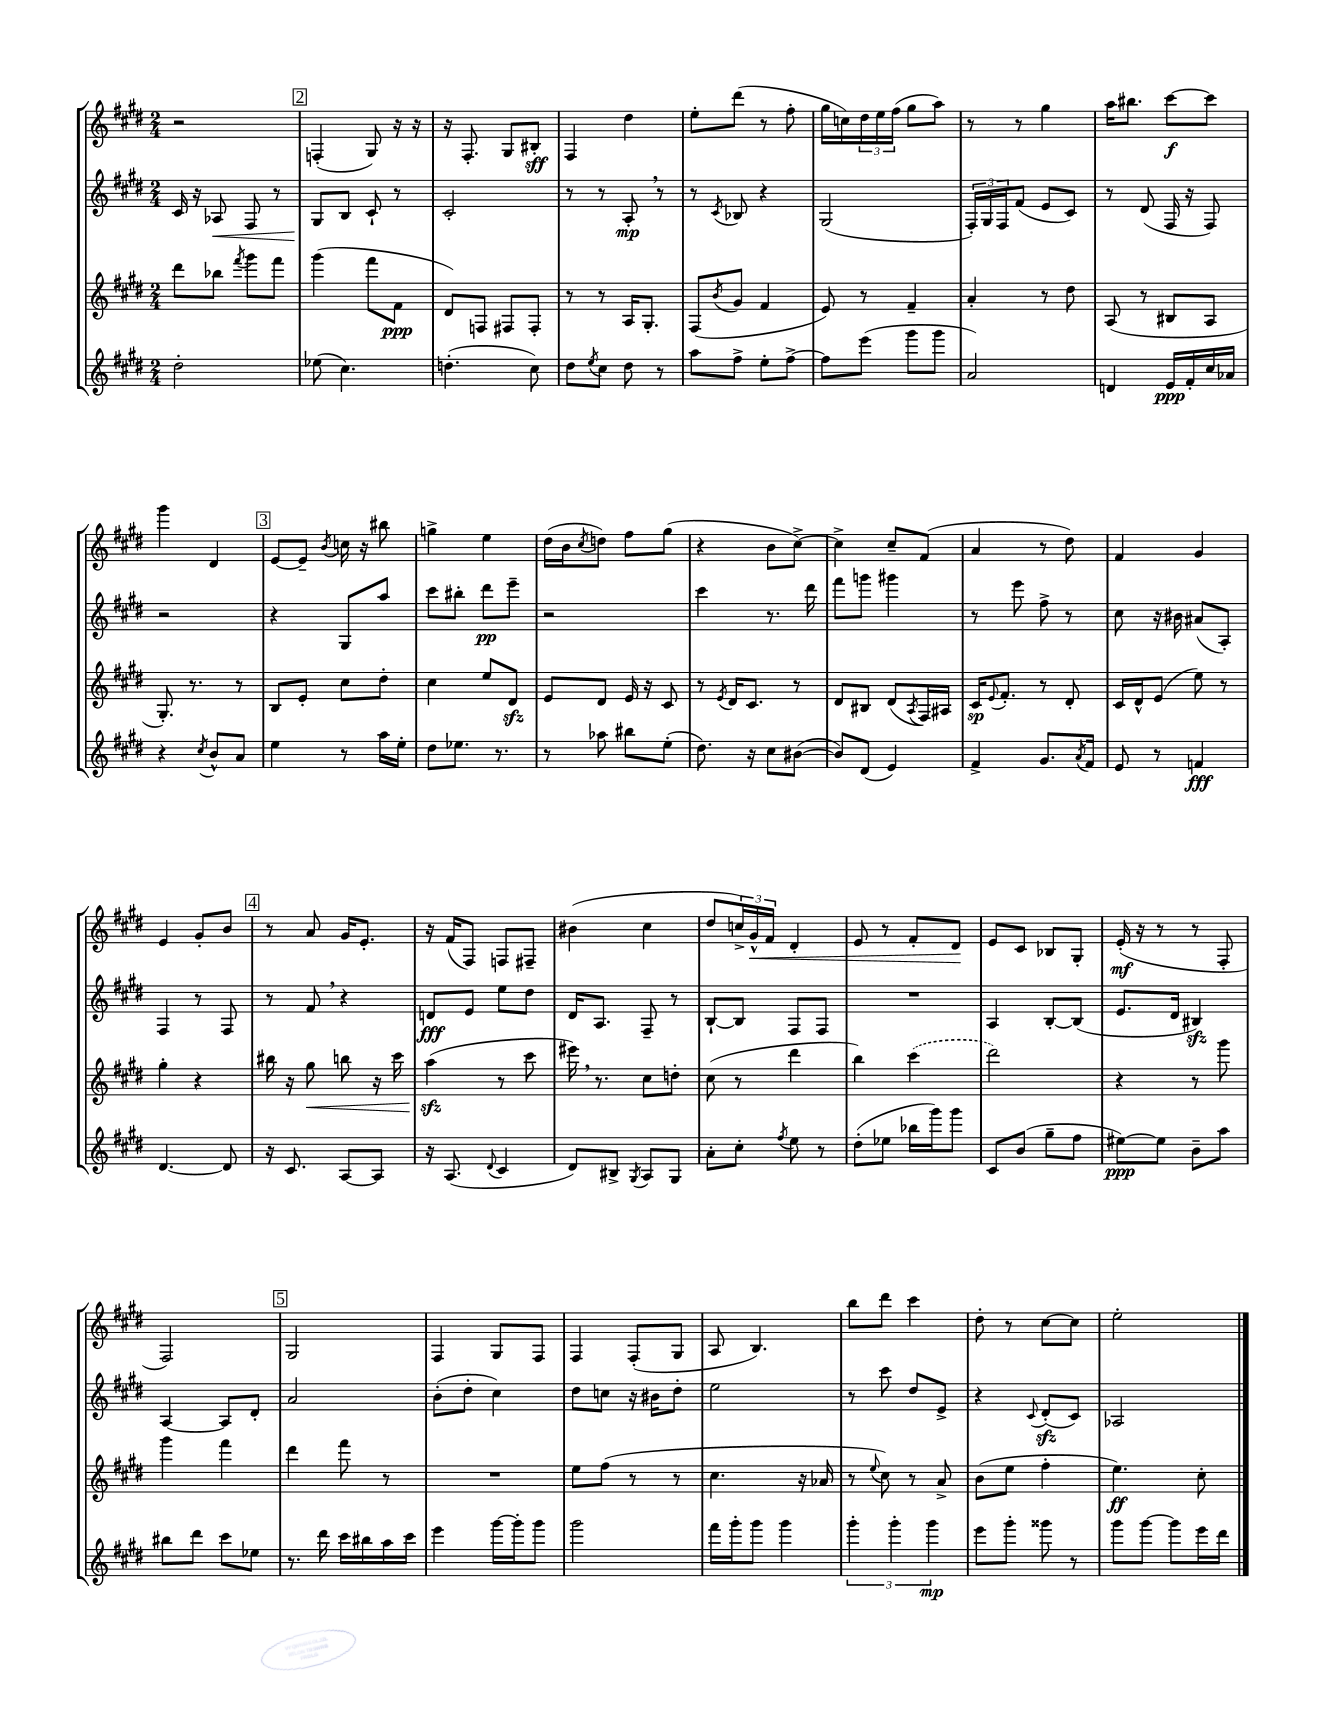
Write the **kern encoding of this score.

**kern	**dynam	**kern	**dynam	**kern	**dynam	**kern	**dynam
*part4	*part4	*part3	*part3	*part2	*part2	*part1	*part1
*staff4	*staff4	*staff3	*staff3	*staff2	*staff2	*staff1	*staff1
*clefG2	*	*clefG2	*	*clefG2	*	*clefG2	*
*k[f#c#g#d#]	*	*k[f#c#g#d#]	*	*k[f#c#g#d#]	*	*k[f#c#g#d#]	*
*M2/4	*	*M2/4	*	*M2/4	*	*M2/4	*
=94	=94	=94	=94	=94	=94	=94	=94
2dd#'\	.	8ddd#\L	.	16c#/	.	2r	.
.	.	.	.	16r	.	.	.
!	!	!	!	!	!LO:HP:b	!	!
.	.	8bb-X\J	.	8A-X/	<	.	.
.	.	8qfff#/	.	.	.	.	.
.	.	8ggg#\L	.	8F#/	.	.	.
.	.	8fff#\J	.	8r	.	.	.
!!LO:REH:place=s1:t=2
=95	=95	=95	=95	=95	=95	=95	=95
(8ee-X\	.	(4ggg#\	.	8G#/L	.	(4Fn'/	.
4.cc#\)	.	.	.	8B/J	[	.	.
.	.	8fff#\L	.	8c#`/	.	8G#/)	.
.	.	8f#\J	ppp	8r	.	16r	.
.	.	.	.	.	.	16r	.
=96	=96	=96	=96	=96	=96	=96	=96
(4.ddn'\	.	8d#/L)	.	2c#'/	.	16r	.
.	.	.	.	.	.	8.F#'/	.
.	.	8Fn/J	.	.	.	.	.
.	.	8F#X/L	.	.	.	8G#/L	.
8cc#\)	.	8F#'/J	.	.	.	8B#X'/J	sff
=97	=97	=97	=97	=97	=97	=97	=97
8dd#\L	.	8r	.	8r	.	4F#/	.
8qee/	.	.	.	.	.	.	.
8cc#\J	.	8r	.	8r	.	.	.
8dd#\	.	16A/KL	.	8A',/	mp	4dd#\	.
.	.	8.G#'/J	.	.	.	.	.
8r	.	.	.	8r	.	.	.
=98	=98	=98	=98	=98	=98	=98	=98
8aa\L	.	(8F#/L	.	8r	.	8ee'\L	.
.	.	8qb/	.	8qc#/	.	.	.
8ff#^\J	.	8g#/J	.	8B-X/	.	(8ddd#\J	.
8ee'\L	.	4f#/	.	4r	.	8r	.
[8ff#^\J	.	.	.	.	.	8ff#'\	.
=99	=99	=99	=99	=99	=99	=99	=99
8ff#\L]	.	8e/)	.	(2G#/	.	16gg#\LL	.
.	.	.	.	.	.	16ccn\)	.
(8eee\J	.	8r	.	.	.	24dd#\	.
.	.	.	.	.	.	24ee\	.
.	.	.	.	.	.	(24ff#\JJ	.
8ggg#\L	.	4f#~/	.	.	.	8gg#\L	.
8ggg#\J	.	.	.	.	.	8aa\J)	.
=100	=100	=100	=100	=100	=100	=100	=100
2a/)	.	4a'/	.	24F#'/LL)	.	8r	.
.	.	.	.	24G#/	.	.	.
.	.	.	.	24F#/J	.	.	.
.	.	.	.	(8f#/J	.	8r	.
.	.	8r	.	8e/L	.	4gg#\	.
.	.	8dd#\	.	8c#/J)	.	.	.
=101	=101	=101	=101	=101	=101	=101	=101
4dn/	.	(8A/	.	8r	.	16aa\KL	.
.	.	.	.	.	.	8.bb#X\J	.
.	.	8r	.	(8d#/	.	.	.
16e/LL	ppp	8B#X/L	.	16F#/	.	[8ccc#\L	f
16f#'/	.	.	.	16r	.	.	.
16cc#/	.	8A/J	.	8F#/)	.	8ccc#\J]	.
16a-X/JJ	.	.	.	.	.	.	.
!!LO:LB:g=z
=102	=102	=102	=102	=102	=102	=102	=102
4r	.	8.G#'/)	.	2r	.	4ggg#\	.
.	.	8.r	.	.	.	.	.
8qcc#/	.	.	.	.	.	.	.
8b^^/L	.	.	.	.	.	4d#/	.
8a/J	.	8r	.	.	.	.	.
!!LO:REH:place=s1:t=3
=103	=103	=103	=103	=103	=103	=103	=103
4ee\	.	8B/L	.	4r	.	[8e/L	.
.	.	8e'/J	.	.	.	8e~/J]	.
.	.	.	.	.	.	8qb/	.
8r	.	8cc#\L	.	8G#/L	.	16ccn\	.
.	.	.	.	.	.	16r	.
16aa\LL	.	8dd#'\J	.	8aa/J	.	8bb#X\	.
16ee'\JJ	.	.	.	.	.	.	.
=104	=104	=104	=104	=104	=104	=104	=104
8dd#\L	.	4cc#\	.	8ccc#\L	.	4ggn^\	.
8.ee-X\J	.	.	.	8bb#X'\J	.	.	.
.	.	8ee/L	.	8ddd#\L	pp	4ee\	.
8.r	.	.	.	.	.	.	.
.	.	8d#zz/J	.	8eee~\J	.	.	.
=105	=105	=105	=105	=105	=105	=105	=105
8r	.	8e/L	.	2r	.	(16dd#\LL	.
.	.	.	.	.	.	16b\J	.
.	.	.	.	.	.	8qcc#/	.
8aa-X\	.	8d#/J	.	.	.	8ddn\J)	.
8bb#X\L	.	16e/	.	.	.	8ff#\L	.
.	.	16r	.	.	.	.	.
(8ee'\J	.	8c#/	.	.	.	(8gg#\J	.
=106	=106	=106	=106	=106	=106	=106	=106
8.dd#\)	.	8r	.	4ccc#\	.	4r	.
.	.	8qe/	.	.	.	.	.
.	.	16d#/KL	.	.	.	.	.
16r	.	8.c#/J	.	.	.	.	.
8cc#\L	.	.	.	8.r	.	8b\L	.
([8b#X\J	.	8r	.	.	.	[8cc#^\J)	.
.	.	.	.	16ddd#\	.	.	.
=107	=107	=107	=107	=107	=107	=107	=107
8b#/L])	.	8d#/L	.	8fff#\L	.	4cc#^\]	.
(8d#/J	.	8B#X/J	.	8gggn\J	.	.	.
4e/)	.	(8d#/L	.	4ggg#X\	.	8cc#~/L	.
.	.	8qA/	.	.	.	.	.
.	.	16F#/L)	.	.	.	(8f#/J	.
.	.	16A#X/JJ	.	.	.	.	.
=108	=108	=108	=108	=108	=108	=108	=108
4f#^/	.	16c#/KL	sp	8r	.	4a/	.
.	.	8qqe/	.	.	.	.	.
.	.	8.f#'/J	.	.	.	.	.
.	.	.	.	8eee\	.	.	.
8.g#/L	.	8r	.	8ff#^\	.	8r	.
.	.	8d#'/	.	8r	.	8dd#\)	.
8qa/	.	.	.	.	.	.	.
16f#/Jk	.	.	.	.	.	.	.
=109	=109	=109	=109	=109	=109	=109	=109
8e/	.	16c#/LL	.	8cc#\	.	4f#/	.
.	.	16d#^^/J	.	.	.	.	.
8r	.	(8e/J	.	16r	.	.	.
.	.	.	.	16b#X\	.	.	.
4fn/	fff	8ee\)	.	(8a#X/L	.	4g#/	.
.	.	8r	.	8A'/J)	.	.	.
!!LO:LB:g=z
=110	=110	=110	=110	=110	=110	=110	=110
[4.d#/	.	4gg#'\	.	4F#/	.	4e/	.
.	.	4r	.	8r	.	8g#'/L	.
8d#/]	.	.	.	8F#/	.	8b/J	.
!!LO:REH:place=s1:t=4
=111	=111	=111	=111	=111	=111	=111	=111
16r	.	16bb#X\	.	8r	.	8r	.
8.c#/	.	16r	.	.	.	.	.
!	!	!	!LO:HP:b	!	!	!	!
.	.	8gg#\	<	8f#,/	.	8a/	.
[8A/L	.	8bbn\	.	4r	.	16g#/KL	.
.	.	.	.	.	.	8.e'/J	.
8A/J]	.	16r	.	.	.	.	.
.	.	16ccc#\	.	.	.	.	.
=112	=112	=112	=112	=112	=112	=112	=112
16r	.	(4aazz\	.	8dn/L	fff	16r	.
(8.A/	.	.	.	.	.	(16f#/KL	.
.	.	.	.	8e/J	.	8F#/J)	.
8qqd#/	.	.	.	.	.	.	.
4c#/	.	8r	[	8ee\L	.	8Fn/L	.
.	.	8ccc#\	.	8dd#\J	.	8F#X~/J	.
=113	=113	=113	=113	=113	=113	=113	=113
8d#/L)	.	16eee#X,\)	.	16d#/KL	.	(4b#X\	.
.	.	8.r	.	8.A/J	.	.	.
8B#X^/J	.	.	.	.	.	.	.
8qG#/	.	.	.	.	.	.	.
8A/L	.	8cc#\L	.	8F#~/	.	4cc#\	.
8G#/J	.	8ddn'\J	.	8r	.	.	.
=114	=114	=114	=114	=114	=114	=114	=114
8a'\L	.	(8cc#\	.	[8B`/L	.	8dd#/L	.
8cc#'\J	.	8r	.	8B/J]	.	24ccn^/L)	.
!	!	!	!	!	!	!	!LO:HP:b
.	.	.	.	.	.	24g#^^/	<
.	.	.	.	.	.	24f#/JJ	.
8qff#/	.	.	.	.	.	.	.
8ee\	.	4ddd#\	.	8F#/L	.	4d#'/	.
8r	.	.	.	8F#/J	.	.	.
=115	=115	=115	=115	=115	=115	=115	=115
(8dd#'\L	.	4bb\)	.	2r	.	8e/	.
8ee-X\J	.	.	.	.	.	8r	.
16bb-X\LL	.	(4ccc#\	.	.	.	8f#'/L	.
16ggg#\J)	.	.	.	.	.	.	.
8ggg#\J	.	.	.	.	.	8d#/J	.
.	.	.	.	.	.	.	[
=116	=116	=116	=116	=116	=116	=116	=116
8c#/L	.	2ddd#\)	.	4A/	.	8e/L	.
(8b/J	.	.	.	.	.	8c#/J	.
8gg#~\L	.	.	.	[8B'/L	.	8B-X/L	.
8ff#\J	.	.	.	(8B/J]	.	8G#'/J	.
=117	=117	=117	=117	=117	=117	=117	=117
[8ee#X\L)	ppp	4r	.	8.e/L	.	(16e'/	mf
.	.	.	.	.	.	16r	.
8ee#\J]	.	.	.	.	.	8r	.
.	.	.	.	16d#/Jk	.	.	.
8b~\L	.	8r	.	4B#Xzz/)	.	8r	.
8aa\J	.	8ggg#\	.	.	.	8F#'/	.
!!LO:LB:g=z
=118	=118	=118	=118	=118	=118	=118	=118
8bb#X\L	.	4ggg#\	.	[4A/	.	2F#/)	.
8ddd#\J	.	.	.	.	.	.	.
8ccc#\L	.	4fff#\	.	8A/L]	.	.	.
8ee-X\J	.	.	.	8d#'/J	.	.	.
!!LO:REH:place=s1:t=5
=119	=119	=119	=119	=119	=119	=119	=119
8.r	.	4ddd#\	.	2a/	.	2G#/	.
16ddd#\	.	.	.	.	.	.	.
16ccc#\LL	.	8fff#\	.	.	.	.	.
16bb#X\	.	.	.	.	.	.	.
16aa\	.	8r	.	.	.	.	.
16ccc#\JJ	.	.	.	.	.	.	.
=120	=120	=120	=120	=120	=120	=120	=120
4eee\	.	2r	.	(8b'\L	.	4F#/	.
.	.	.	.	8dd#'\J	.	.	.
[16ggg#\LL	.	.	.	4cc#\)	.	8G#/L	.
16ggg#'\J]	.	.	.	.	.	.	.
8ggg#\J	.	.	.	.	.	8F#/J	.
=121	=121	=121	=121	=121	=121	=121	=121
2ggg#\	.	8ee\L	.	8dd#\L	.	4F#/	.
.	.	(8ff#\J	.	8ccn\J	.	.	.
.	.	8r	.	16r	.	(8F#'/L	.
.	.	.	.	16b#X\KL	.	.	.
.	.	8r	.	8dd#'\J	.	8G#/J	.
=122	=122	=122	=122	=122	=122	=122	=122
16fff#\LL	.	4.cc#\	.	2ee\	.	8A/	.
16ggg#'\J	.	.	.	.	.	.	.
8ggg#\J	.	.	.	.	.	4.B/)	.
4ggg#\	.	.	.	.	.	.	.
.	.	16r	.	.	.	.	.
.	.	16a-X/	.	.	.	.	.
=123	=123	=123	=123	=123	=123	=123	=123
6ggg#'\	.	8r	.	8r	.	8bb\L	.
.	.	8qqee/	.	.	.	.	.
.	.	8cc#\)	.	8ccc#\	.	8ddd#\J	.
6ggg#'\	.	.	.	.	.	.	.
.	.	8r	.	8dd#/L	.	4ccc#\	.
6ggg#\	mp	.	.	.	.	.	.
.	.	8a^/	.	8e^/J	.	.	.
=124	=124	=124	=124	=124	=124	=124	=124
8eee\L	.	(8b\L	.	4r	.	8dd#'\	.
8ggg#'\J	.	8ee\J	.	.	.	8r	.
.	.	.	.	8qqc#/	.	.	.
8ggg##X\	.	4ff#'\	.	(8d#zz'/L	.	[8cc#\L	.
8r	.	.	.	8c#/J)	.	8cc#\J]	.
=125	=125	=125	=125	=125	=125	=125	=125
8ggg#\L	.	4.ee\)	ff	2A-X/	.	2ee'\	.
[8ggg#\J	.	.	.	.	.	.	.
8ggg#\L]	.	.	.	.	.	.	.
16eee\L	.	8cc#'\	.	.	.	.	.
16ddd#\JJ	.	.	.	.	.	.	.
==	==	==	==	==	==	==	==
*-	*-	*-	*-	*-	*-	*-	*-
